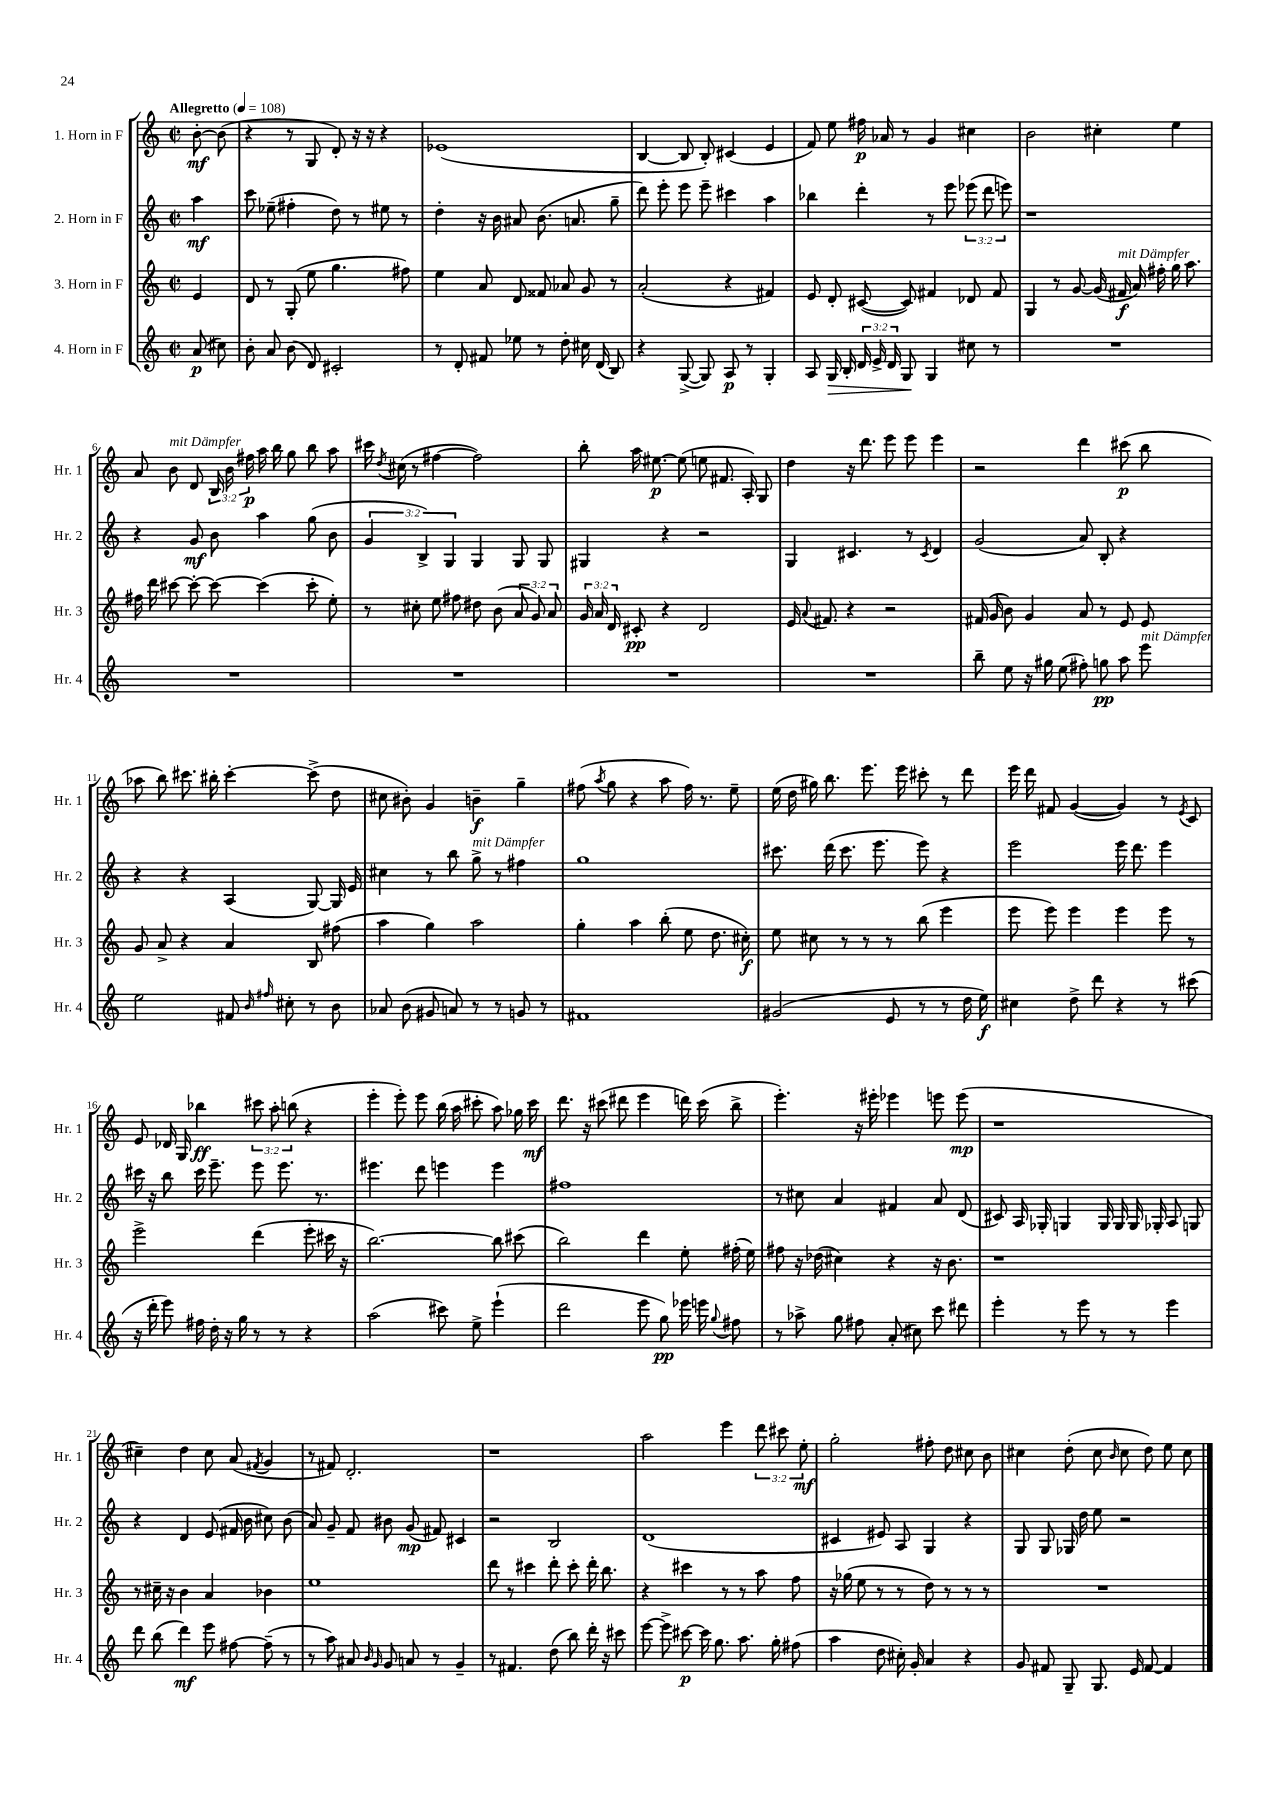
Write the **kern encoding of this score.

**kern	**kern	**kern	**kern
*staff4	*staff3	*staff2	*staff1
*clefG2	*clefG2	*clefG2	*clefG2
*k[]	*k[]	*k[]	*k[]
*M2/2	*M2/2	*M2/2	*M2/2
*met(c|)	*met(c|)	*met(c|)	*met(c|)
*MM108	*MM108	*MM108	*MM108
(8a	4e	4aa	[8b'
8cc#)	.	.	(8b]
=	=	=	=
8b'	8d	8ccc	4r
8a	8r	(8ee-~	.
(8b	(8G'	4ff#'	8r
8d)	8ee	.	8G
2c#'	4.gg	8dd)	8d')
.	.	8r	16r
.	.	.	16r
.	.	8ee#	4r
.	8ff#)	8r	.
=	=	=	=
8r	4ee	4dd'	(1e-
8d'	.	.	.
8f#	8a	16r	.
.	.	16b	.
8ee-	8d	8a#	.
8r	8f##	(8.b	.
8dd'	8a-	.	.
.	.	8.a	.
16cc#	8g	.	.
(16d	.	.	.
8B)	8r	8gg~	.
=	=	=	=
4r	(2a'	8ddd)	[4B
.	.	8eee'	.
([8G^	.	8eee	8B]
8G])	.	8eee~	8B')
8A	4r	4ccc#	(4c#
8r	.	.	.
4G'	4f#)	4aa	4e
=	=	=	=
8A	8e	4bb-	8f)
16G	8d'	.	8ee
16B'	.	.	.
24d	([8c#	4ddd'	16ff#
24e^	.	.	.
.	.	.	16a-
24d	.	.	.
8G	8c#])	.	8r
4G	4f#	8r	4g
.	.	8eee	.
8cc#	8d-	(12eee-	4cc#
.	.	12ddd	.
8r	8f#	.	.
.	.	12eee)	.
=	=	=	=
1r	4G	1r	2b
.	8r	.	.
.	[8g	.	.
.	(16g]	.	4cc#'
.	16f#	.	.
.	16a)	.	.
.	16ff#'	.	.
.	16gg	.	4ee
.	8.aa	.	.
=	=	=	=
1r	16ff#	4r	8a
.	16ddd	.	.
.	[8ccc#	.	8b
.	8ccc#'_	8g	8d
.	8ccc#_	8b	24B
.	.	.	24b
.	.	.	24ff#
.	(4ccc#]	4aa	16aa
.	.	.	16bb
.	.	.	8gg
.	8ccc#'	(8gg	8bb
.	8ee')	8b	8aa
=	=	=	=
1r	8r	6g	16ccc#
.	.	.	8qdd
.	.	.	(16cc#
.	8cc#'	.	8r
.	.	6B^)	.
.	8ee	.	[4ff#
.	.	6G	.
.	8ff#	.	.
.	8dd#	4G	2ff#])
.	(8b	.	.
.	12a	8G	.
.	12g)	.	.
.	.	8G	.
.	12a	.	.
=	=	=	=
1r	24g	4G#	8bb'
.	24a	.	.
.	24d	.	.
.	8c#'	.	16aa
.	.	.	[8.ee#
.	4r	4r	.
.	.	.	(8ee#]
.	2d	2r	8ee
.	.	.	8.f#
.	.	.	16A')
.	.	.	8G
=	=	=	=
1r	16e	4G	4dd
.	8qqa	.	.
.	8.f#	.	.
.	4r	4.c#	16r
.	.	.	8.ddd
.	2r	.	8eee
.	.	8r	8eee
.	.	8qc#	.
.	.	4d	4eee
=	=	=	=
8bb~	(16f#	(2g	2r
.	16g	.	.
8ee	8b)	.	.
16r	4g	.	.
16gg#	.	.	.
(8ee	.	.	.
8ff#')	8a	8a)	4ddd
8gg	8r	8B'	.
8aa	8e	4r	(8ccc#
8eee	8e	.	8bb
=	=	=	=
2ee	8g	4r	8aa-
.	8a^	.	8bb)
.	4r	4r	8.ccc#
.	.	.	16bb#'
8f#	4a	(4A	[4ccc#'
16qqb	.	.	.
16qqff#	.	.	.
8cc#'	.	.	.
8r	8B	[8G)	(8ccc#^]
8b	(8ff#	16G]	8dd
.	.	16e	.
=	=	=	=
8a-	4aa	4cc#	8cc#
(8b	.	.	8b#')
8g#	4gg)	8r	4g
8a)	.	8bb	.
8r	2aa	8gg^	4b~
8r	.	8r	.
8g	.	4ff#	4gg~
8r	.	.	.
=	=	=	=
1f#	4gg'	1gg	(8ff#
.	.	.	8qaa
.	.	.	8gg
.	4aa	.	4r
.	(8bb'	.	8aa
.	8ee	.	16ff#)
.	.	.	8.r
.	8.dd	.	.
.	.	.	8ee~
.	16cc#')	.	.
=	=	=	=
(2g#	8ee	8.ccc#	(16ee
.	.	.	16dd
.	8cc#	.	16gg#)
.	.	(16ddd	8.bb
.	8r	8.ccc#	.
.	8r	.	8.eee
.	.	8.eee	.
8e	8r	.	.
.	.	.	16eee
8r	(8bb	8eee)	8ccc#'
8r	4eee	4r	8r
16dd	.	.	8ddd
16ee)	.	.	.
=	=	=	=
4cc#	8eee	2eee	16eee
.	.	.	16ddd
.	8eee)	.	8f#
8dd^	4eee	.	([4g
8ddd	.	.	.
4r	4eee	16eee	4g])
.	.	8.ddd	.
8r	8eee	4eee	8r
.	.	.	8qe
(8ccc#	8r	.	8c
=	=	=	=
16r	2eee^	16ccc#	8e
16ddd'	.	16r	.
8eee)	.	8bb	16d-
.	.	.	16G
16ff#	.	16ccc#	4bb-
16dd'	.	8.eee~	.
16r	.	.	.
16gg	.	.	.
8r	(4ddd	8eee	12ccc#
.	.	.	12aa'
8r	.	8.eee	.
.	.	.	(12bb
4r	8eee'	.	4r
.	.	8.r	.
.	16ccc#	.	.
.	16r	.	.
=	=	=	=
(2aa	[2.bb)	4.eee#	4eee'
.	.	.	8eee')
.	.	8ddd	8eee
8ccc#)	.	4eee	(16bb
.	.	.	16aa
8ee^	.	.	8ccc#'
(4eee`	8bb]	4eee	8aa)
.	(8ccc#	.	16gg-
.	.	.	16ccc#
=	=	=	=
2ddd	2bb)	1ff#	8.ddd
.	.	.	16r
.	.	.	(8ccc#
.	.	.	8ddd#
8eee	4ddd	.	4eee
8gg)	.	.	.
16eee-	8ee'	.	16ddd)
16eee	.	.	(16ccc#
8qqgg	.	.	.
8ff#	(16ff#'	.	8bb^
.	16ee)	.	.
=	=	=	=
8r	8ff#	8r	4.eee')
8aa-^	16r	8cc#	.
.	(16dd-	.	.
8gg	4cc#)	4a	.
8ff#	.	.	16r
.	.	.	16eee#'
(8a'	4r	4f#	4eee-
8cc#)	.	.	.
8ccc	16r	8a	8eee
.	8.b	.	.
8ddd#	.	(8d	(8eee
=	=	=	=
4eee'	1r	8c#)	1r
.	.	16A	.
.	.	16G-'	.
8r	.	4G	.
8eee	.	.	.
8r	.	16G	.
.	.	16G	.
8r	.	16G	.
.	.	16G-'	.
4eee	.	8A	.
.	.	8G	.
=	=	=	=
8ddd	8r	4r	4cc#~)
(8bb	16cc#~	.	.
.	16r	.	.
4ddd)	4b	4d	4dd
8eee	4a	(8e	8cc#
[8ff#	.	16f#	(8a
.	.	16b	.
.	.	.	8qf#
(8ff#~]	4b-	8cc#)	4g
8r	.	(8b	.
=	=	=	=
8r	1ee	8a)	8r
8aa)	.	8g~	8f#)
8a#	.	8f	2.d'
16qqb	.	.	.
16qqg	.	.	.
8g	.	8b#	.
8a	.	(8g	.
8r	.	8f#)	.
4g~	.	4c#	.
=	=	=	=
8r	8ddd	2r	1r
4.f#	8r	.	.
.	4ccc#	.	.
(8dd	8ddd'	2B	.
8bb)	8ccc#'	.	.
16ddd'	16ddd'	.	.
16r	8.bb	.	.
8ccc#	.	.	.
=	=	=	=
[8eee	4r	(1d	2aa
8eee^]	.	.	.
[8ccc#	4ccc#	.	.
16ccc#]	.	.	.
8.gg	.	.	.
.	8r	.	4eee
8.aa	8r	.	.
.	8aa	.	12ddd
16gg'	.	.	.
.	.	.	12ccc#
(8ff#	8ff	.	.
.	.	.	12ee'
=	=	=	=
4aa	16r	4c#	2gg'
.	(16gg-	.	.
.	8ee	.	.
8dd	8r	8e#)	.
16cc#')	8r	8A	.
16g'	.	.	.
4a	8dd)	4G	8ff#'
.	8r	.	8dd
4r	8r	4r	8cc#
.	8r	.	8b
=	=	=	=
8g	1r	8G	4cc#
8f#	.	8G	.
8G~	.	16G-	(8dd'
.	.	16dd	.
8.G	.	8ee	8cc#
.	.	.	16qqb
.	.	2r	8cc#
16e	.	.	.
[8f#	.	.	8dd)
4f#]	.	.	8ee
.	.	.	8cc#
==	==	==	==
*-	*-	*-	*-
